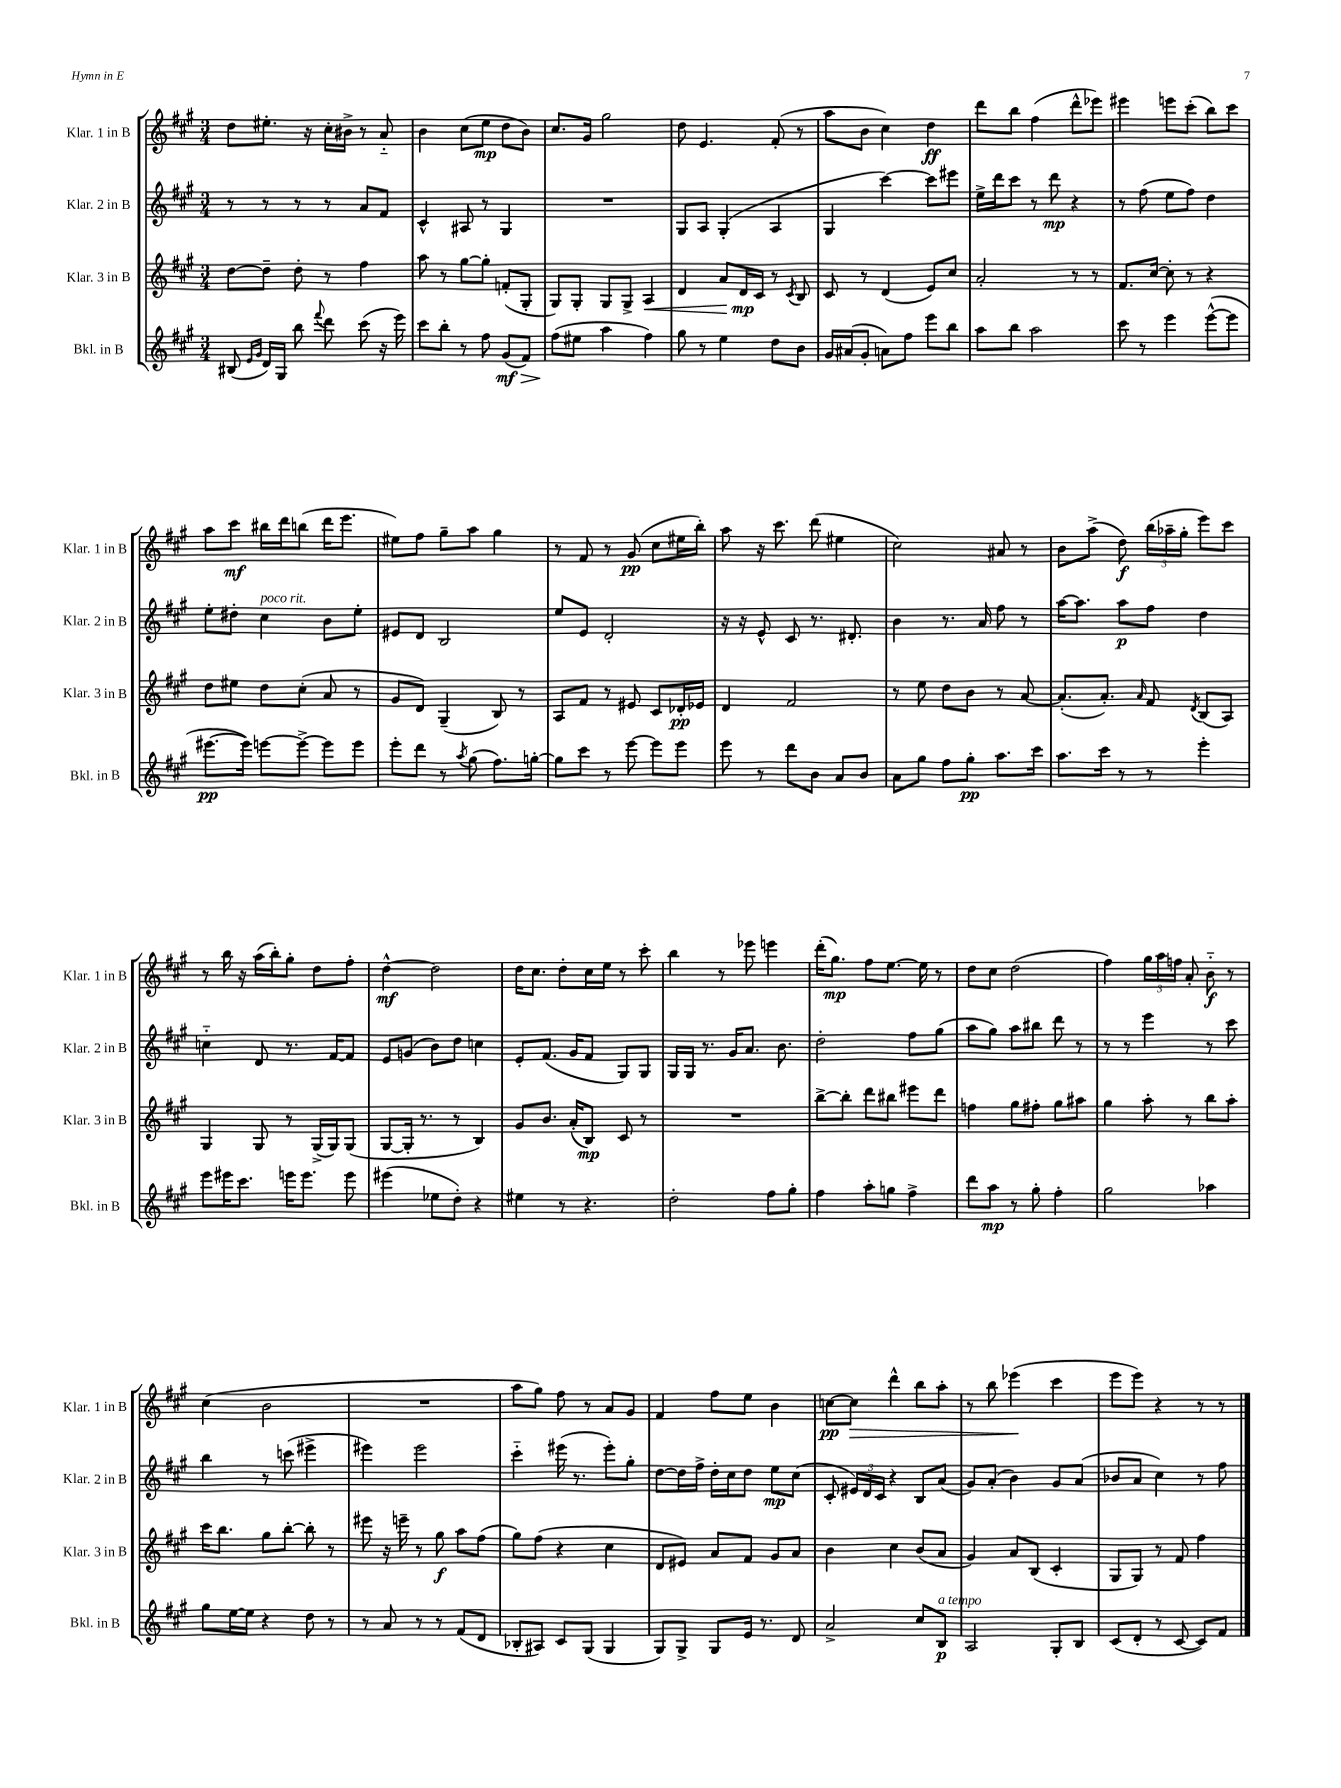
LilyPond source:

<<
\new StaffGroup <<
\new Staff = "s0" \with { instrumentName = "Klar. 1 in B" shortInstrumentName = "Klar. 1 in B" } {
    \clef treble \key a \major \numericTimeSignature \time 3/4
    \autoBeamOff d''8[ eis''8.]-. r16 cis''16[-. bis'16]-> r8 a'8-_ |
    b'4 cis''8[( e''8]\mp d''8[ b'8]) |
    cis''8.[ gis'16] gis''2 |
    d''8 e'4. fis'8-.( r8 |
    a''8[ b'8] cis''4) d''4\ff |
    d'''8[ b''8] fis''4( d'''8[-^ ees'''8]) |
    eis'''4 e'''8[ cis'''8]-.( b''8[) cis'''8] |
    a''8[ cis'''8]\mf bis''16[ d'''16 b''8]( d'''16[ e'''8.] |
    eis''8[) fis''8] gis''8[-- a''8] gis''4 |
    r8 fis'8 r8 gis'8\pp( cis''8[ eis''16 b''16]-.) |
    a''8 r16 cis'''8. d'''8( eis''4 |
    cis''2) ais'8 r8 |
    b'8[ a''8]->( d''8\f) \tuplet 3/2 { b''16[( aes''16-- gis''16]-. } e'''8[) cis'''8] |
    r8 b''16 r16 a''16[( b''16-.) gis''8]-. d''8[ fis''8]-. |
    d''4~-^\mf d''2 |
    d''16[ cis''8.] d''8[-. cis''16 e''16] r8 cis'''8-. |
    b''4 r8 ees'''8 e'''4 |
    d'''16[-.( gis''8.]\mp) fis''8[ e''8.]~ e''16 r8 |
    d''8[ cis''8] d''2( |
    fis''4) \tuplet 3/2 { gis''16[ a''16 f''16] } a'8-. b'8-_\f r8 |
    cis''4( b'2 |
    R2. |
    a''8[ gis''8]) fis''8 r8 a'8[ gis'8] |
    fis'4 fis''8[ e''8] b'4 |
    c''8[~\pp c''8]\> d'''4-^ b''8[ a''8]-. |
    r8 b''8 ees'''4\!( cis'''4 |
    e'''8[ e'''8]) r4 r8 r8 \bar "|." |
}
\new Staff = "s1" \with { instrumentName = "Klar. 2 in B" shortInstrumentName = "Klar. 2 in B" } {
    \clef treble \key a \major \numericTimeSignature \time 3/4
    \autoBeamOff r8 r8 r8 r8 a'8[ fis'8] |
    cis'4-^ ais8 r8 gis4 |
    R2. |
    gis8[ a8] gis4-.( a4 |
    gis4 cis'''4~) cis'''8[ eis'''8] |
    e''16[-> d'''16 cis'''8] r8 d'''8\mp r4 |
    r8 fis''8( e''8[ fis''8]) d''4 |
    e''8[-. dis''8]-. cis''4^\markup { \italic "poco rit." } b'8[ e''8]-. |
    eis'8[ d'8] b2 |
    e''8[ e'8] d'2-. |
    r16 r16 e'8-^ cis'8 r8. dis'8.-. |
    b'4 r8. a'16 fis''8 r8 |
    a''16[~ a''8.] a''8[\p fis''8] d''4 |
    c''4-_ d'8 r8. fis'16[~ fis'8] |
    e'8[ g'8]( b'8[) d''8] c''4 |
    e'8[-. fis'8.]( gis'16[ fis'8] gis8[) gis8] |
    gis16[ gis16] r8. gis'16[ a'8.] b'8. |
    d''2-. fis''8[ gis''8]( |
    a''8[ gis''8]) a''8[ bis''8] d'''8 r8 |
    r8 r8 e'''4 r8 cis'''8 |
    b''4 r8 c'''8( eis'''4-> |
    eis'''4) eis'''2 |
    cis'''4-_ eis'''16( r8. eis'''8[-.) gis''8]-. |
    d''8[~ d''16 fis''16]-> d''16[-. cis''16 d''8] e''8[\mp cis''8]( |
    cis'8-. \tuplet 3/2 { eis'16[) d'16 cis'16] } r4 b8[ a'8]( |
    gis'8[) a'8]-.( b'4) gis'8[ a'8]( |
    bes'8[ a'8] cis''4) r8 fis''8 \bar "|." |
}
\new Staff = "s2" \with { instrumentName = "Klar. 3 in B" shortInstrumentName = "Klar. 3 in B" } {
    \clef treble \key a \major \numericTimeSignature \time 3/4
    \autoBeamOff d''8[~ d''8]-- d''8-. r8 fis''4 |
    a''8 r8 gis''8[~ gis''8]-. f'8[-.( gis8]-. |
    gis8[) gis8]-. gis8[ gis8]-> a4\< |
    d'4 a'8[ d'16\mp\! cis'16] r8 \acciaccatura { cis'8 } b8 |
    cis'8 r8 d'4( e'8[) cis''8] |
    a'2-. r8 r8 |
    fis'8.[ cis''16]~ cis''8-. r8 r4 |
    d''8[ eis''8] d''8[ cis''8]-.( a'8 r8 |
    gis'8[ d'8]) gis4--( b8) r8 |
    a8[ fis'8] r8 eis'8 cis'8[ des'16-.\pp ees'16] |
    d'4 fis'2 |
    r8 e''8 d''8[ b'8] r8 a'8~ |
    a'8.[-.( a'8.]-.) \grace { a'16 } fis'8 \acciaccatura { d'8 } b8[( a8]) |
    gis4 gis8 r8 gis16[->( gis16) gis8]( |
    gis8[~ gis16]-. r8. r8 b4) |
    gis'8[ b'8.] a'16[-.( b8]\mp) cis'8 r8 |
    R2. |
    b''8[~-> b''8]-. d'''8[ bis''8] eis'''8[ d'''8] |
    f''4 gis''8[ fis''8]-. gis''8[ ais''8] |
    gis''4 a''8-. r8 b''8[ a''8]-. |
    cis'''16[ b''8.] gis''8[ b''8]~-. b''8-. r8 |
    eis'''8 r16 e'''16-- r8 gis''8\f a''8[ fis''8]( |
    gis''8[) fis''8]( r4 cis''4 |
    d'8[ eis'8]) a'8[ fis'8] gis'8[ a'8] |
    b'4 cis''4 b'8[( a'8] |
    gis'4) a'8[ b8]( cis'4-. |
    gis8[ gis8]) r8 fis'8 fis''4 \bar "|." |
}
\new Staff = "s3" \with { instrumentName = "Bkl. in B" shortInstrumentName = "Bkl. in B" } {
    \clef treble \key a \major \numericTimeSignature \time 3/4
    \autoBeamOff bis8( \grace { e'16[ gis'16] } d'16[) gis16] b''8 \appoggiatura { fis'''8 } d'''8 cis'''8( r16 e'''16) |
    cis'''8[ b''8]-. r8 fis''8 gis'8[\mf\>( fis'8]) |
    fis''8[\!( eis''8] a''4 fis''4) |
    gis''8 r8 e''4 d''8[ b'8] |
    gis'16[ ais'16( gis'8]-. a'8[) fis''8] e'''8[ b''8] |
    a''8[ b''8] a''2 |
    cis'''8 r8 e'''4 e'''8[~-^( e'''8] |
    eis'''8.[~\pp eis'''16]) e'''8[~ e'''8]~-> e'''8[ e'''8] |
    e'''8[-. d'''8] r8 \acciaccatura { a''8 } gis''8( fis''8.[) g''16]~-. |
    g''8[ cis'''8] r8 e'''8~ e'''8[ e'''8] |
    e'''8 r8 d'''8[ b'8] a'8[ b'8] |
    a'8[ gis''8] fis''8[ gis''8]-.\pp a''8.[ cis'''16] |
    a''8.[ cis'''16] r8 r8 e'''4-. |
    e'''8[ eis'''16 cis'''8.] e'''16[ e'''8.] e'''8 |
    eis'''4( ees''8[ d''8]-.) r4 |
    eis''4 r8 r4. |
    d''2-. fis''8[ gis''8]-. |
    fis''4 a''8[-. g''8] fis''4-> |
    d'''8[ a''8]\mp r8 gis''8-. fis''4-. |
    gis''2 aes''4 |
    gis''8[ e''16~ e''16] r4 d''8 r8 |
    r8 a'8 r8 r8 fis'8[( d'8] |
    bes8[-. ais8]) cis'8[ gis8]( gis4 |
    gis8[) gis8]-> gis8[ e'16] r8. d'8 |
    a'2-> cis''8[ b8]\p^\markup { \italic "a tempo" } |
    a2 gis8[-. b8] |
    cis'8[( d'8]-. r8 cis'8~ cis'8[) fis'8] \bar "|." |
}
>>
>>
\layout { \context { \Score \remove "Bar_number_engraver" } }
